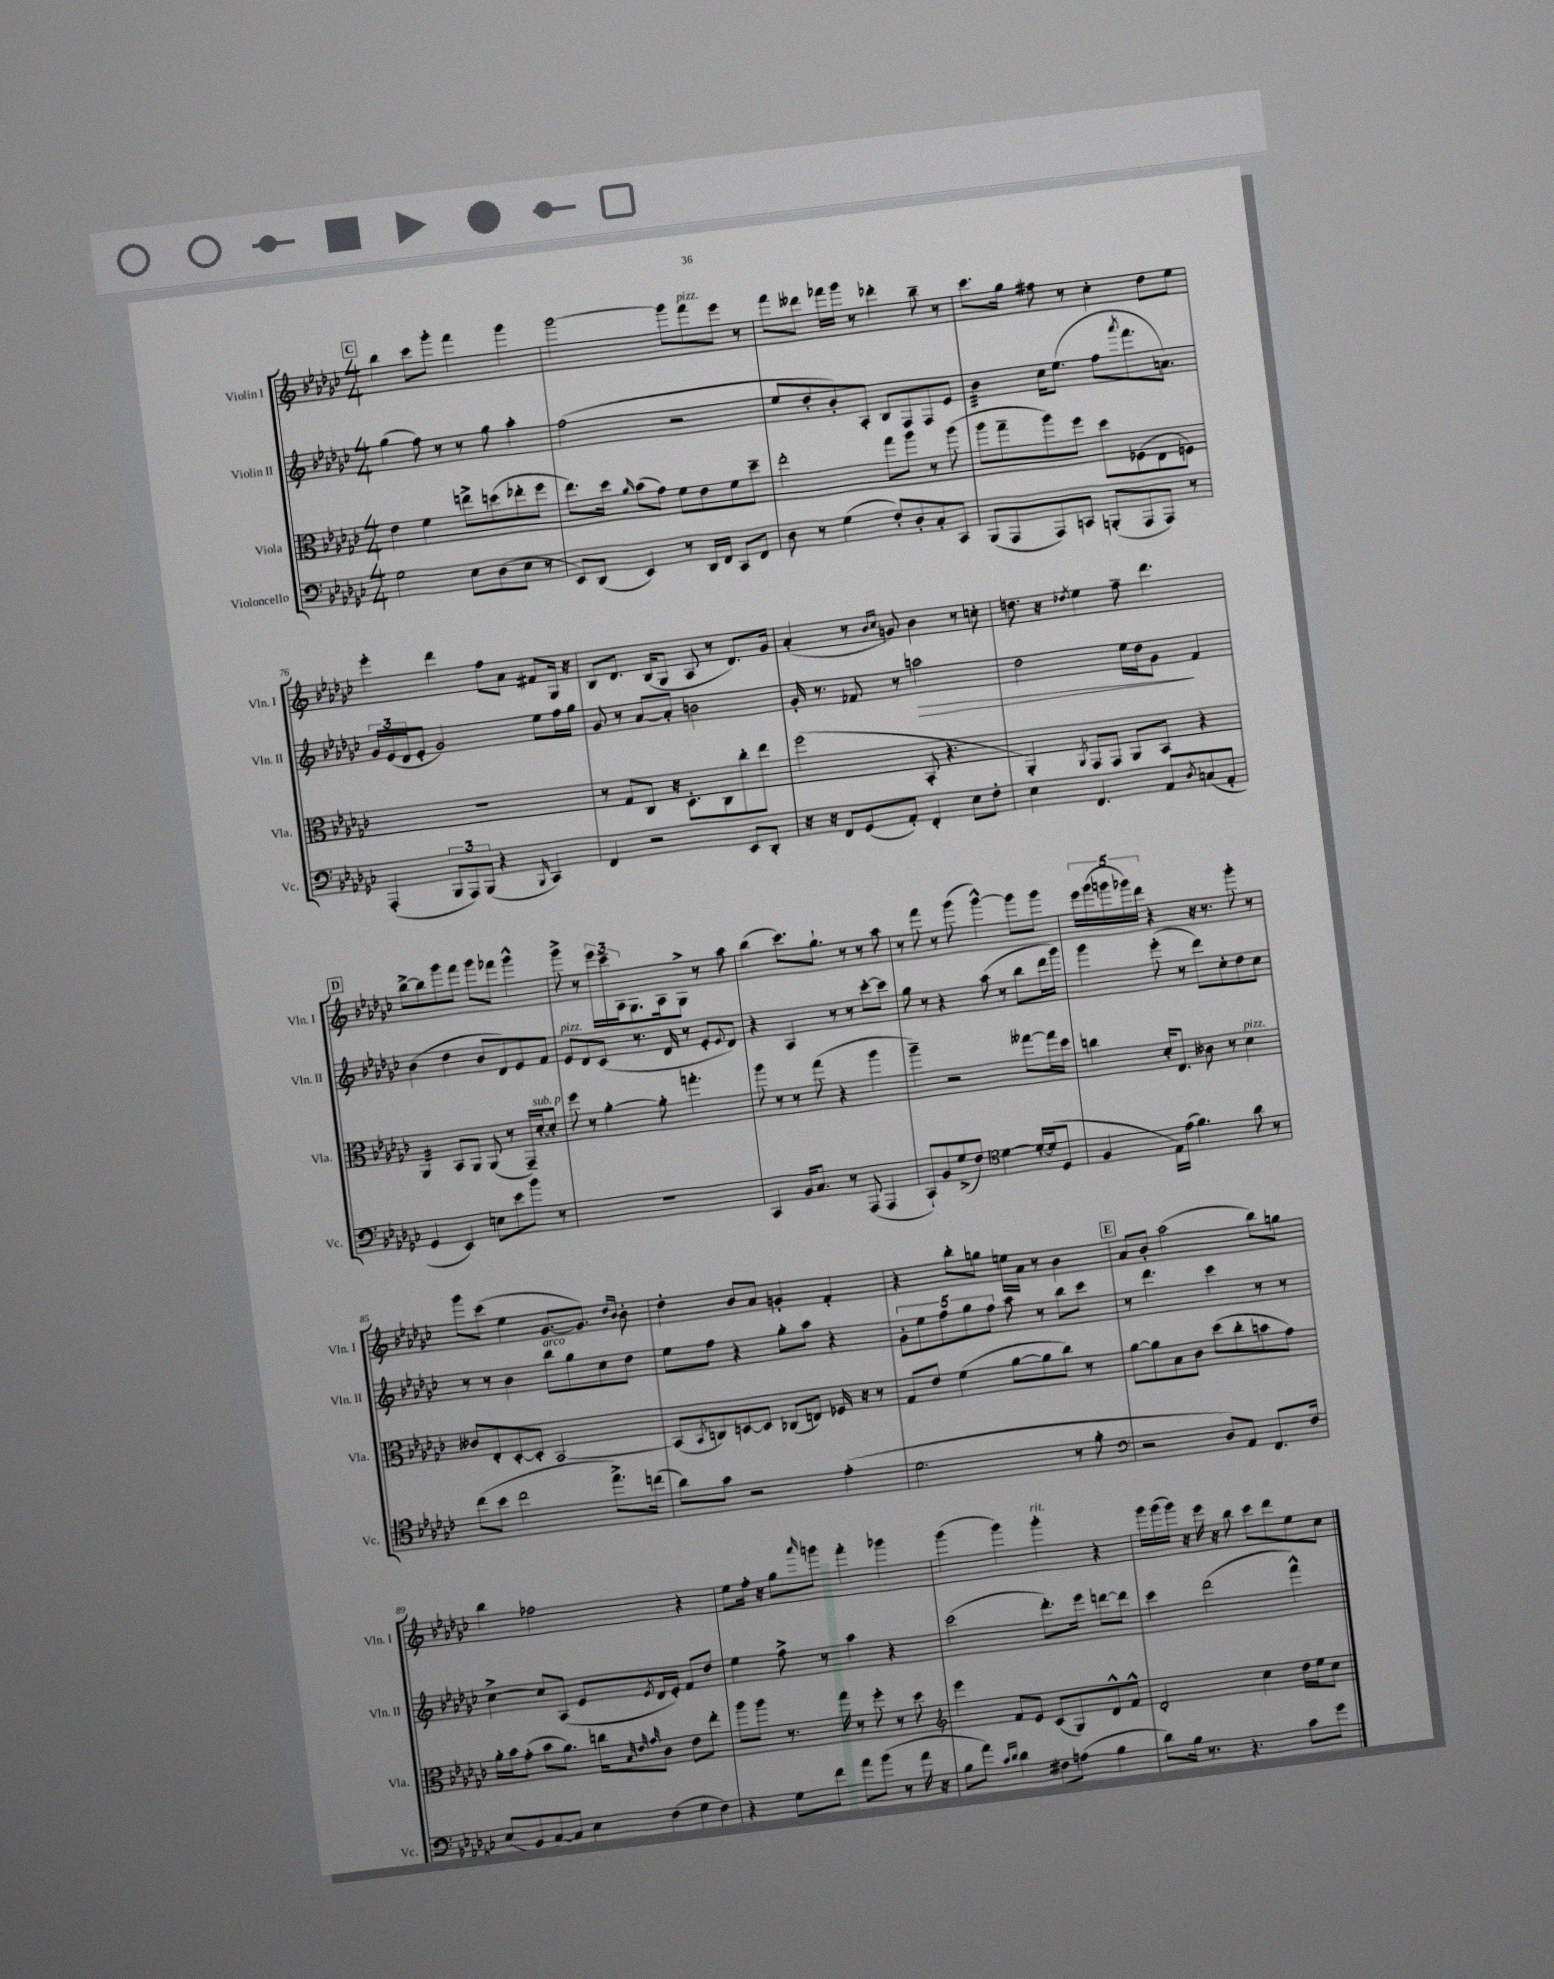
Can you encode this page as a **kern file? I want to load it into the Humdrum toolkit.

**kern	**kern	**kern	**dynam	**kern
*part4	*part3	*part2	*part2	*part1
*staff4	*staff3	*staff2	*staff2	*staff1
*I"Violoncello	*I"Viola	*I"Violin II	*	*I"Violin I
*I'Vc.	*I'Vla.	*I'Vln. II	*	*I'Vln. I
*clefF4	*clefC3	*clefG2	*	*clefG2
*k[b-e-a-d-g-c-]	*k[b-e-a-d-g-c-]	*k[b-e-a-d-g-c-]	*	*k[b-e-a-d-g-c-]
*M4/4	*M4/4	*M4/4	*	*M4/4
!!LO:REH:place=s1:t=C
=72	=72	=72	=72	=72
2G-\	4e-\	(4gg-\	.	4bb-\
.	4f\	8ff\)	.	8ccc-\L
.	.	8r	.	8ggg-'\J
8E-\L	8een^\L	8r	.	4fff\
(8D-\	(8ddn\	8gg-\	.	.
8E-\J	8ee-X'\	4aa-'\	.	4ggg-\
8r	8ff\J	.	.	.
=73	=73	=73	=73	=73
8EE-/L)	8.ee-\L)	(2ff\	.	[2ggg-\
(8DD-/J	.	.	.	.
.	16dd-\Jk	.	.	.
.	16qqa-/	.	.	.
4EE-/)	(8b-\L	.	.	.
.	8g-\J)	.	.	.
8r	8f\L	2r	.	8ggg-\L]
!	!	!	!	!LO:TX:a:i:t=pizz.
16DD-/LL	8e-\	.	.	8fff\
16FF/JJ	.	.	.	.
8CC-/L	8f\	.	.	8eee-\J
8FF/J	8dd-~\J	.	.	8r
=74	=74	=74	=74	=74
8D-\	2ee-'\	8ee-/L	.	8fff\L
8r	.	8dd-'/	.	8ddd--X\J
(4G-\	.	8b-'/)	.	16fff-X\LL
.	.	.	.	16ggg-\JJ
.	.	8A-'/J	.	8r
8F'/L)	8gg-\L	8B-/L	.	4ddd-X'\
8D-'/	8aa-\J	8F/	.	.
8C-'/	8r	8F/	.	8bb-~\
8CC-/J	(8aa-\	8e-/J	.	8r
=75	=75	=75	=75	=75
*	*	*tremolo	*	*
(8BBB-/L	8aa-\L	32b-\LLL	.	8.ccc-\L
.	.	32b-\	.	.
.	.	32b-\	.	.
.	.	32b-\	.	.
8AAA-/	8gg-~\	32b-\	.	.
.	.	32b-\	.	.
.	.	32b-\	.	16gg-\Jk
.	.	32b-\JJJ	.	.
*	*	*Xtremolo	*	*
8AAA-/)	8aa-\)	16cc-\KL	.	8ff#X\
.	.	(8.ee-\J	.	.
8CCn/J	8ff\J	.	.	8r
(8BBBn'/L	8dd-\L	8ff\L	.	4cc-'\
.	.	8qaaa-/	.	.
8AAA-/	(8F-X\	8.fff\	.	.
8AAA-/J)	8E-\	.	.	8dd-\L
.	.	8.an\J)	.	.
8r	8Fn\J)	.	.	8ee-\J
!!LO:LB:g=z
=76	=76	=76	=76	=76
(4AAA-'/	1r	24g-/LL	.	4eee-'\
.	.	(24e-/	.	.
.	.	24d-/J	.	.
.	.	8e-'/J	.	.
12BBB-/L	.	2g-/)	.	4ddd-\
12AAA-/)	.	.	.	.
(12BBB-/J	.	.	.	.
4r	.	.	.	8ff\L
.	.	.	.	8a-\J
16qqBBB-/	.	.	.	.
4CC-/)	.	8ee-\L	.	8f#X/L
.	.	16ff\L	.	16G-/Jk
.	.	16gg-\JJ	.	16r
=77	=77	=77	=77	=77
4FF/	8r	8g-/	.	8B-/L
.	8G-/L	8r	.	8.d-/J
2r	8C-/J	[8a-/L	.	.
.	.	.	.	(16B-/KL
.	16r	8a-'/J]	.	8G-/J
.	8.D-'\L	.	.	.
.	.	2bn\	.	8A-/
.	8C-\	.	.	8r
8EE-/L	8cc-'\	.	.	8.d-/L)
8DD-'/J	8ee-\J	.	.	.
.	.	.	.	16g-/Jk
=78	=78	=78	=78	=78
16r	(2ff\	16g-'/	.	(4a-'/
16r	.	8.r	.	.
8FF/L	.	.	.	.
(8GG-/	.	8f-X/	.	8r
.	.	.	.	16qqb-/LL
.	.	.	.	16qqcc-/JJ
8AA-'/J)	.	8r	.	8gn/)
!	!	!	!LO:HP:b	!
4FF'/	8BB-'/	2aan\	>	4b-\
.	4.r	.	.	.
8E-\L	.	.	.	8r
8F'\J	.	.	.	8ccn'\
=79	=79	=79	=79	=79
4E-\	4AA-'/)	2dd-\	.	8.ddn\
.	.	.	.	16r
.	8qAA-/	.	.	8qdd-X/
4.FF/	8GG-/L	.	.	4ee-\
.	8GG-/J	.	.	.
.	8AA-/L	16ee-\LL	.	8ff~\
.	.	16dd-\J	.	.
8AA-/L	8BB-/J	8g-\J	.	4.ddd-\
8qD-/	.	.	.	.
(8Cn/	4r	4f/	]	.
8AA-'/J	.	.	.	.
!!LO:LB:g=z
!!LO:REH:place=s1:t=D
=80	=80	=80	=80	=80
*	*tremolo	*	*	*
4GG-/	32AA-/LLL	(4b-\	.	[8bb-^\L
.	32AA-/	.	.	.
.	32AA-/	.	.	.
.	32AA-/	.	.	.
.	32AA-/	.	.	8bb-\]
.	32AA-/	.	.	.
.	32AA-/	.	.	.
.	32AA-/JJJ	.	.	.
*	*Xtremolo	*	*	*
4EE-/)	8BB-/L	4dd-\	.	8ggg-\
.	8AA-/J	.	.	8fff\J
8En\L	(8AA-/	8b-/L	.	8ggg-\L
8e-\	8r	8d-/)	.	8fff-X\J
8b-\J	16GG-~/LL)	8e-/	.	4ggg-^^\
!	!LO:TX:a:i:t=sub. p	!	!	!
.	[16d-'/J	.	.	.
8r	8d-'/J]	8f/J	.	.
=81	=81	=81	=81	=81
!	!	!LO:TX:a:i:t=pizz.	!	!
1r	8ff\	8e-/L	.	8ggg-^\
.	8r	8d-/	.	8r
.	[4a-'\	(8c-/J	.	24eee-\LL
.	.	.	.	24ccc-~\
.	.	.	.	24A-\J
.	.	8.r	.	8.G-\
.	8a-'\]	.	.	.
.	.	16d-/	.	16A-\k
.	4.ggn'\	8r	.	8G-^\J
.	.	8e-'/L	.	8r
.	.	8qqe-/	.	.
.	.	8d-/J)	.	8aa-\
=82	=82	=82	=82	=82
4CC-/	8aa-\	4r	.	(4bb-\
.	8r	.	.	.
16BB-/KL	8r	4A-/	.	8.ccc-\L)
8.C-/J	.	.	.	.
.	(8gg-\	.	.	.
.	.	.	.	8.gg-`\J
8r	4r	8r	.	.
(8AAA-/	.	8r	.	8r
4AAA-/	4aa-\	[8ccc-'\L	.	8r
.	.	8ccc-\J]	.	8aa-\
=83	=83	=83	=83	=83
8CC-`/L)	4aa-~\)	8gg-\	.	8r
8BB-/	.	8r	.	8fff\
(8G-^/	2r	4r	.	8r
8F/J)	.	.	.	(8ggg-\
*clefC4	*	*	*	*
[4d-\	.	(8aa-\	.	[4ggg-^^\)
.	.	8r	.	.
16d-'/LL_	[8gg--X\L	8bb-\L	.	8ggg-\L]
(16d-/J]	.	.	.	.
8D-/J	16gg--\L]	16ddd-\L	.	8ggg-\J
.	16dd-\JJ	16ggg-\JJ)	.	.
=84	=84	=84	=84	=84
4F/	4ccn\	4ggg-\	.	20eee-\LL
.	.	.	.	(20ggg-\
.	.	.	.	20gggn\
.	.	.	.	20ggg-X\)
.	.	.	.	20ddd-\JJ
16E-\LL)	16d-'/KL	(8eee-'\	.	4r
(16e-\JJ	8.E-/J	.	.	.
4.f\)	.	8r	.	.
.	8c--X\	8ddd-\L)	.	16r
.	.	.	.	8.r
.	8r	8cc-'\	.	.
!	!LO:TX:a:i:t=pizz.	!	!	!
8a-\	4d-\	8dd-\	.	8ggg-'\
8r	.	8cc-\J	.	8r
!!LO:LB:g=z
=85	=85	=85	=85	=85
(8cc-\L	8c--X/L	8r	.	8ggg-\L
8b-\J	8E-'/	8r	.	(8ccc-\J
2cc-\	[8D-'/	4b-\	.	4ee-\
.	8D-'/J]	.	.	.
!	!	!LO:TX:a:i:t=arco	!	!
.	[2BB-/	8bb-\L	.	[8.g-/L
.	.	8gg-\	.	.
.	.	.	.	8.g-/J])
8.ee-^\L)	.	8cc-\	.	.
.	.	.	.	16qqdd-/LL
.	.	.	.	16qqb-/JJ
.	.	8dd-\J	.	8b-'\
(16ccn\Jk	.	.	.	.
=86	=86	=86	=86	=86
8a-\L)	(8BB-/L]	8ee-\L	.	4dd-'\
.	8qBB-/	.	.	.
8g-\J	8Cn/)	8ff\J	.	.
2r	[8Dn/	4r	.	8b-/L
.	8D/J]	.	.	8a-/J
.	(8C-X/L	8gg-'\L	.	4gn'/
.	8En/J)	8aa-\J	.	.
(4e-'\	16F-X/	4r	.	4f'/
.	16r	.	.	.
.	8r	.	.	.
=87	=87	=87	=87	=87
2.d-\	8G-/L	10g-'\L	.	4r
.	.	10ee-\	.	.
.	8e-/J	.	.	.
.	.	10ff\	.	.
.	(4f\	.	.	8bb-'\L
.	.	10gg-\	.	.
.	.	.	.	8ggn\J
.	.	10ff\J	.	.
.	[8a-\L	8aa-\	.	16een\LL
.	.	.	.	16a-\JJ
.	8a-\]	8r	.	8r
8r	8cc-\J)	8bb-\L	.	4b-\
8f'\	8r	8ccc-\J	.	.
!!LO:REH:place=s1:t=E
=88	=88	=88	=88	=88
*clefF4	*	*	*	*
2r	[8a-\L	8r	.	8a-/L
.	8a-\]	4.ddd-\	.	8b-'/J
.	8B-\	.	.	(2aa-\
.	8c-\J	.	.	.
8D-/L)	(8dd-\L	4ccc-\	.	.
8AA-/J	8cc-'\	.	.	.
8.FF/L	8bn\	8r	.	8bb-\L)
.	8g-\J)	8r	.	8ggn\J
16F/Jk	.	.	.	.
!!LO:LB:g=z
=89	=89	=89	=89	=89
(8E-/L	16a-'\LL	[4cc-^\	.	4bb-\
.	16b-\J	.	.	.
8BB-/	(8g-'\J	.	.	.
[8C-/)	8b-\L	8cc-/L]	.	2ff-X\
8C-/J]	8.a-\J)	(8A-/J	.	.
8E-\L	.	8e-/L	.	.
.	16ccn\KL	.	.	.
.	32qqB-/	.	.	.
.	32qqe-/	.	.	.
.	32qqg-/	8qe-/	.	.
(8F\	8c-\J	16d-/L	.	.
.	.	16e-'/JJ)	.	.
8G-\	8e-\L	8f/L	.	4r
8F\J)	8ee-'\J	8dd-/J	.	.
=90	=90	=90	=90	=90
4r	8aa-\L	4ee-\	.	8ee-\L
.	8aa-\J	.	.	16ff'\Jk
.	.	.	.	16r
8G-\L	8.r	8ff^\	.	8gg-\L
.	.	.	.	16qqaaa-/
8f\J	.	8r	.	8gggn\J
.	16gg-\	.	.	.
8a-\L	8r	4aa-\	.	4fff'\
(8b-\J	8ff'\	.	.	.
8r	8r	4r	.	4ggg-X\
16a-\	8dd-\	.	.	.
16r	.	.	.	.
=91	=91	=91	=91	=91
*	*clefG2	*	*	*
8B-\L	4eee-\	(2ccc-\	.	(4ggg-\
8a-\J)	.	.	.	.
16qqc-/LL	.	.	.	.
16qqd-/JJ	.	.	.	.
4d-\	8f/L	.	.	4ggg-\)
.	8e-/J	.	.	.
!	!	!	!	!LO:TX:a:i:t=rit.
8F#X\L	(8c-/L	8.ddd-'\L)	.	4ggg-'\
(8An\J	8G-/)	.	.	.
.	.	16eee-\Jk	.	.
4B-\	8d-^^/	[8dddn\L	.	4r
.	8f^^/J	8ddd\J]	.	.
=92	=92	=92	=92	=92
8d-\L)	2d-'/	4ccc-\	.	16ggg-\LL
.	.	.	.	(16ggg-\
16B-\Jk	.	.	.	16ggg-\JJ)
8.r	.	.	.	16r
.	.	(2ddd-\	.	16eee-\
.	.	.	.	16r
4.r	.	.	.	8bb-\
.	4cc-\	.	.	8ccc-\L
.	.	.	.	8ddd-\
8c-\L	16dd-\LL	4fff^^\)	.	8ee-\
.	16ee-\J	.	.	.
8g-\J	8cc-\J	.	.	8cc-\J
==	==	==	==	==
*-	*-	*-	*-	*-
